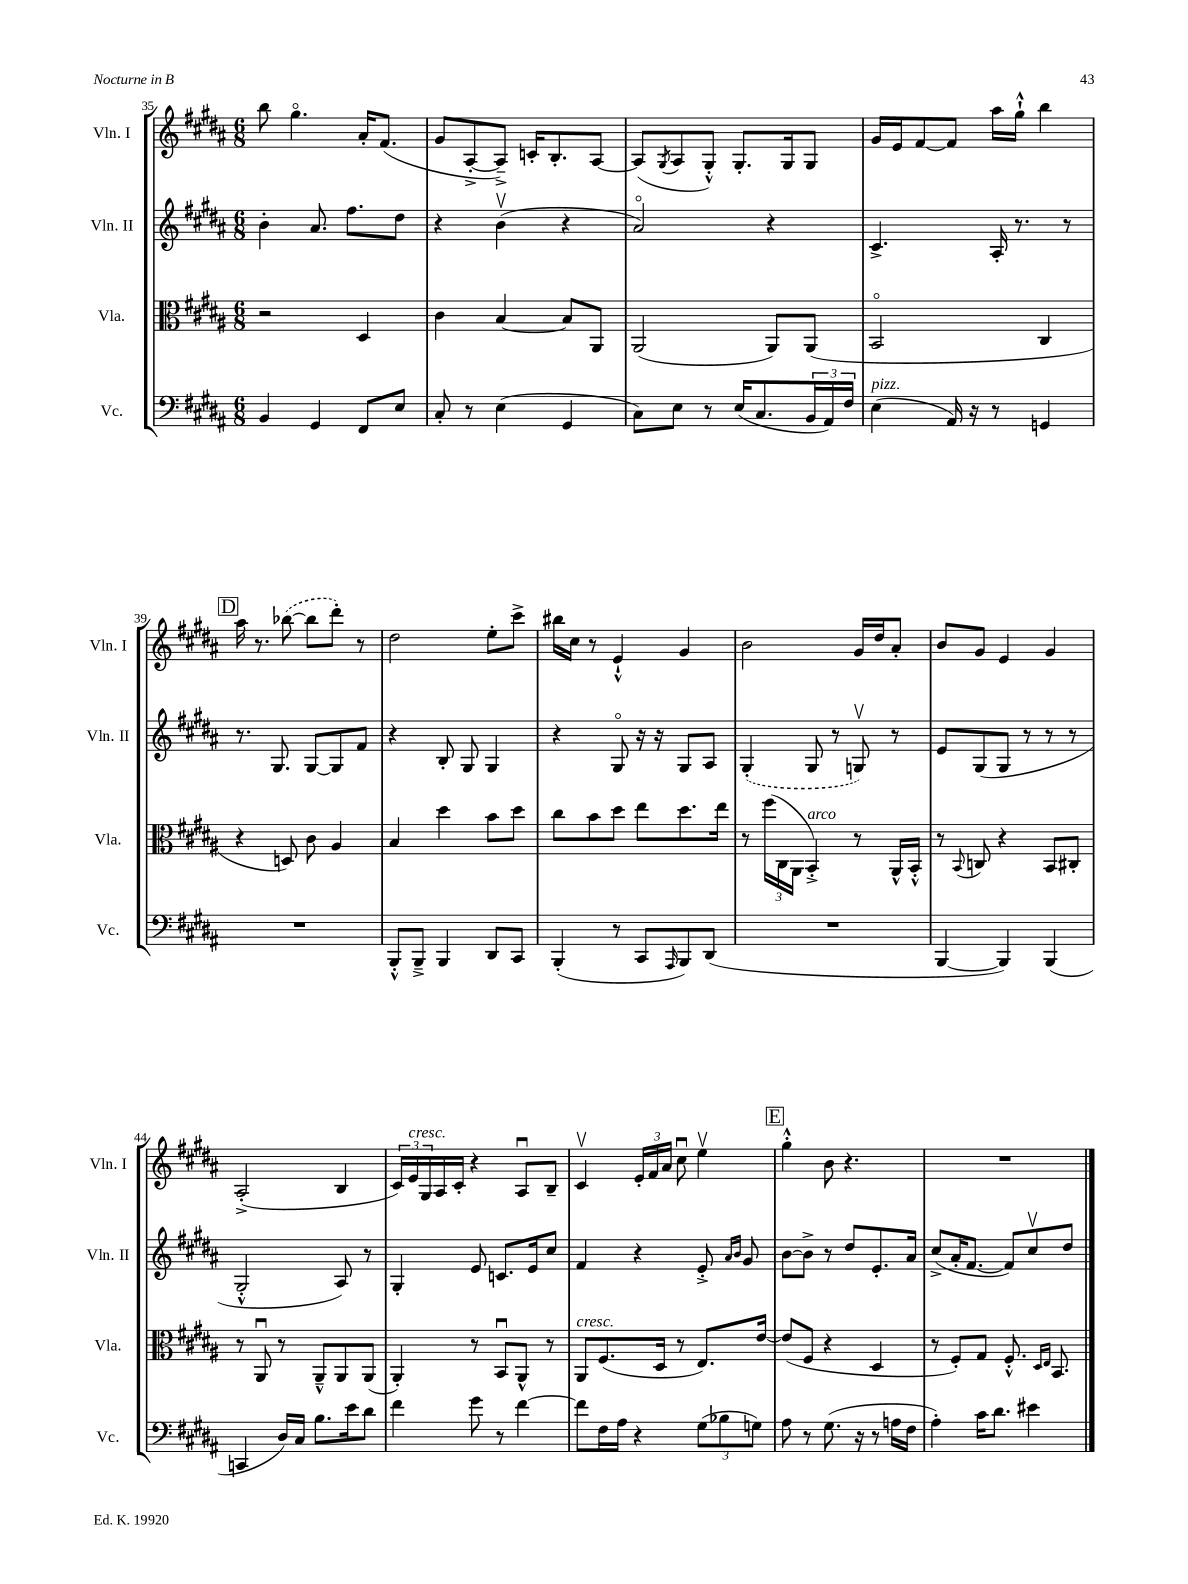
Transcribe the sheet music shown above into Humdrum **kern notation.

**kern	**kern	**kern	**kern
*part4	*part3	*part2	*part1
*staff4	*staff3	*staff2	*staff1
*I"Vc.	*I"Vla.	*I"Vln. II	*I"Vln. I
*I'Vc.	*I'Vla.	*I'Vln. II	*I'Vln. I
*clefF4	*clefC3	*clefG2	*clefG2
*k[f#c#g#d#a#]	*k[f#c#g#d#a#]	*k[f#c#g#d#a#]	*k[f#c#g#d#a#]
*M6/8	*M6/8	*M6/8	*M6/8
=35	=35	=35	=35
4BB/	2r	4b'\	8bb\
.	.	.	4.gg#\
4GG#/	.	8.a#/	.
.	.	8.ff#\L	.
8FF#/L	4D#/	.	16a#'/KL
.	.	.	(8.f#/J
8E/J	.	8dd#\J	.
=36	=36	=36	=36
8C#'/	4c#\	4r	8g#/L
8r	.	.	[8A#'^/
(4E\	[4B/	(4bv\	8A#~^/J])
.	.	.	16cn'/KL
.	.	.	8.B'/
4GG#/	8B/L]	4r	.
.	8AA#/J	.	[8A#/J
=37	=37	=37	=37
8C#\L)	(2AA#/	2a#/)	(8A#/L]
.	.	.	8qG#/
8E\J	.	.	8A#/
8r	.	.	8G#'^^/J)
(16E/KL	.	.	8.G#'/L
8.C#/	.	.	.
.	8AA#/L)	4r	.
.	.	.	16G#/k
24BB/L	(8AA#/J	.	8G#/J
24AA#/)	.	.	.
24F#/JJ	.	.	.
=38	=38	=38	=38
!LO:TX:a:i:t=pizz.	!	!	!
(4E\	2BB/	4.c#^/	16g#/LL
.	.	.	16e/J
.	.	.	[8f#/
16AA#/)	.	.	8f#/J]
16r	.	.	.
8r	.	16A#'/	16aa#\LL
.	.	8.r	16gg#`^^\JJ
4GGn/	4C#/	.	4bb\
.	.	8r	.
!!LO:LB:g=z
!!LO:REH:place=s1:t=D
=39	=39	=39	=39
2.r	4r	8.r	16aa#\
.	.	.	8.r
.	.	8.G#/	.
.	8Dn/)	.	([8bb-X\
.	8c#\	[8G#/L	8bb-\L]
.	4A#/	8G#/]	8ddd#'\J)
.	.	8f#/J	8r
=40	=40	=40	=40
8BBB'^^/L	4B/	4r	2dd#\
8BBB~^/J	.	.	.
4BBB/	4dd#\	8B'/	.
.	.	8G#/	.
8DD#/L	8b\L	4G#/	8ee'\L
8CC#/J	8dd#\J	.	8ccc#^\J
=41	=41	=41	=41
(4BBB'/	8cc#\L	4r	16bb#X\LL
.	.	.	16cc#\JJ
.	8b\	.	8r
8r	8dd#\J	8G#/	4e`^^/
8CC#/L	8ee\L	16r	.
.	.	16r	.
16qqAAA#/	.	.	.
8BBB/)	8.dd#\	8G#/L	4g#/
(8DD#/J	.	8A#/J	.
.	16ee\Jk	.	.
=42	=42	=42	=42
2.r	8r	(4G#'/	2b\
.	(24ff#\LL	.	.
.	24C#\	.	.
.	24AA#\JJ	.	.
!	!LO:TX:a:i:t=arco	!	!
.	4BB'^/)	8G#/	.
.	.	8r	.
.	8r	8Gnv/)	16g#/LL
.	.	.	16dd#/J
.	16AA#^^/LL	8r	8a#'/J
.	16BB'^^/JJ	.	.
=43	=43	=43	=43
[4BBB/	8r	8e/L	8b/L
.	8qqBB/	.	.
.	8Cn/	(8G#/	8g#/J
4BBB/])	4r	8G#/J	4e/
.	.	8r	.
(4BBB/	8BB/L	8r	4g#/
.	8C#X'/J	8r	.
!!LO:LB:g=z
=44	=44	=44	=44
4CCn/	8r	2G#'^^/	(2A#'^/
.	8AA#u/	.	.
16D#/LL)	8r	.	.
16C#/JJ	.	.	.
8.B\L	8AA#~^^/L	.	.
.	8AA#/	8A#/)	4B/
16e\k	.	.	.
8d#\J	(8AA#/J	8r	.
=45	=45	=45	=45
4f#\	4AA#'/)	4G#'/	24c#/LL)
!	!	!	!LO:TX:a:i:t=cresc.
.	.	.	24e/
.	.	.	24G#/
.	.	.	16A#/
.	.	.	16c#'/JJ
8g#\	8r	8e/	4r
8r	8BBu/L	8.cn/L	.
[4f#\	8AA#^^/J	.	8A#u/L
.	.	16e/k	.
.	8r	8cc#/J	8B~/J
=46	=46	=46	=46
!	!LO:TX:a:i:t=cresc.	!	!
8f#\L]	8AA#/L	4f#/	4c#v/
16F#\L	(8.F#/	.	.
16A#\JJ	.	.	.
4r	.	4r	24e'/LL
.	.	.	24f#/
.	16D#/Jk	.	.
.	.	.	24a#/JJ
.	8r	.	8cc#u\
(12G#\L	8.E/L)	8e'^/	4eev\
12B-X\	.	.	.
.	.	16qqa#/LL	.
.	.	16qqb/JJ	.
.	.	8g#/	.
12Gn\J)	.	.	.
.	[16e/Jk	.	.
!!LO:REH:place=s1:t=E
=47	=47	=47	=47
8A#\	(8e/L]	[8b\L	4gg#'^^\
8r	8F#/J	8b^\J]	.
(8.G#\	4r	8r	8b\
.	.	8dd#/L	4.r
16r	.	.	.
8r	4D#/	8.e'/	.
16An\LL	.	.	.
16F#\JJ	.	16a#/Jk	.
=48	=48	=48	=48
4A#'\)	8r	(8cc#^/L	2.r
.	8F#'/L)	16a#'/K	.
.	.	[8.f#/J	.
16c#\KL	8G#/J	.	.
8.d#\J	.	.	.
.	8.F#'^^/	8f#/L])	.
4e#X\	.	8cc#v/	.
.	16qqD#/LL	.	.
.	16qqE/JJ	.	.
.	8.BB/	.	.
.	.	8dd#/J	.
==	==	==	==
*-	*-	*-	*-
